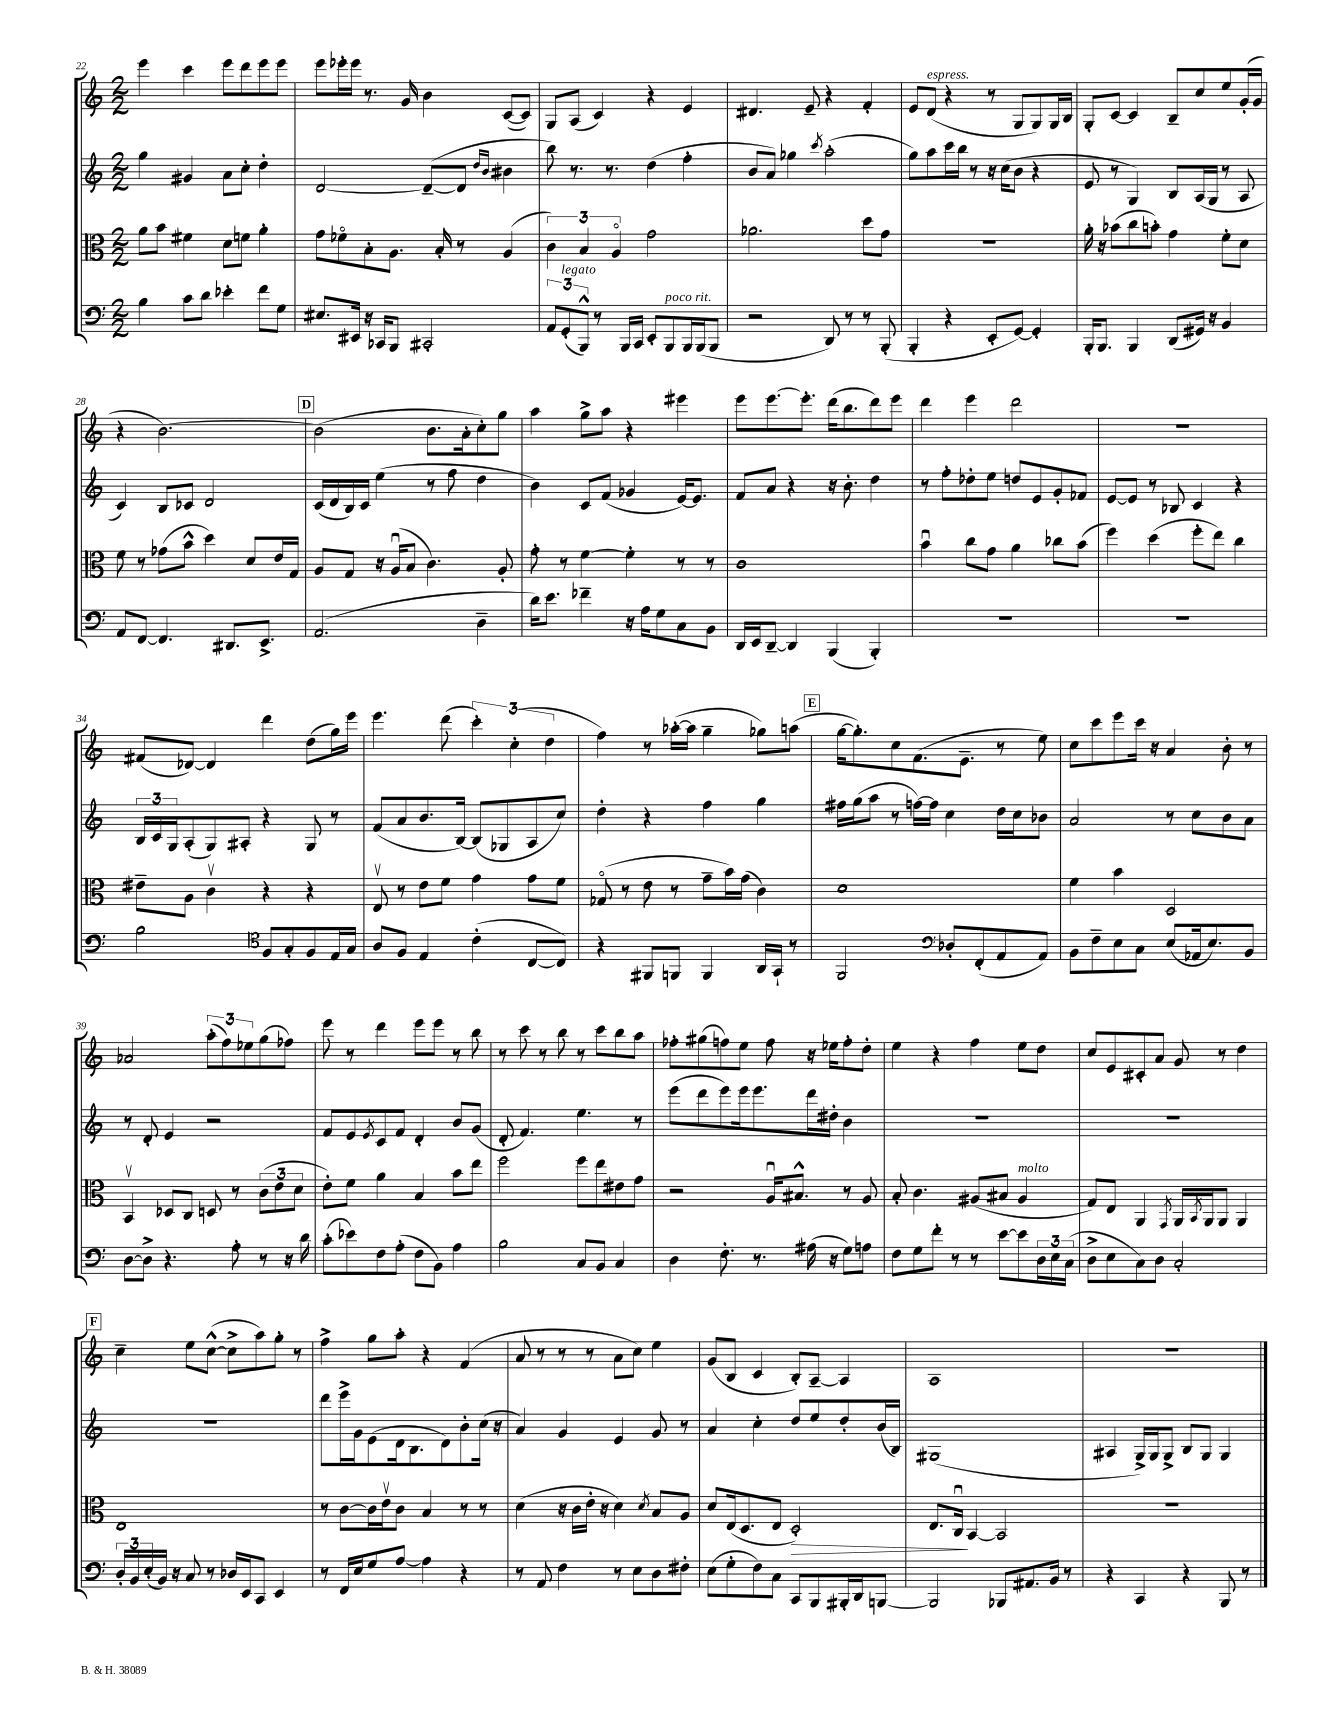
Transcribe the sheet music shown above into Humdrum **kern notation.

**kern	**kern	**kern	**kern
*staff4	*staff3	*staff2	*staff1
*clefF4	*clefC3	*clefG2	*clefG2
*k[]	*k[]	*k[]	*k[]
*M2/2	*M2/2	*M2/2	*M2/2
4B\	8a\L	4gg\	4eee\
.	8b\J	.	.
8c\L	4f#\	4g#/	4ccc\
8d\J	.	.	.
4e-'\	8d\L	8a\L	8eee\L
.	8f\J	8cc'\J	8ddd\
8f\L	4a'\	4dd'\	8eee\
8G\J	.	.	8eee\J
=	=	=	=
8.E#/L	8g\L	[2d/	8eee\L
.	8f-o\	.	16eee-'\L
16EE#/Jk	.	.	16eee-\JJ
16r	8B'\	.	8.r
16CC-/LK	.	.	.
8BBB/J	8.A\J	.	.
.	.	.	16g/
2CC#'/	.	(8d~/_L	4b\
.	16B'/	.	.
.	8r	8d/]J	.
.	.	16qqdd/LL	.
.	.	16qqb/JJ	.
.	(4A/	4b#\	([8c/L
.	.	.	8c/]J)
=	=	=	=
12AA/L	6c\)	8bb\)	8G/L
(12GG'/	.	.	.
.	.	8.r	(8A/J
12BBB^^/J)	6B/	.	.
8r	.	.	4c/)
.	.	8.r	.
.	6Ao/	.	.
16BBB/LL	.	.	.
16CC/JJ	.	.	.
8EE'/L	2g\	(4dd\	4r
8BBB/	.	.	.
16BBB/L	.	4ff'\	4e/
(16BBB/J	.	.	.
8BBB/J	.	.	.
=	=	=	=
2r	2.a-\	8b/L	4.d#/
.	.	8a/J)	.
.	.	4gg-\	.
.	.	.	8e~/
.	.	8qccc/	.
8DD/)	.	(2aa'\	4r
8r	.	.	.
8r	8dd\L	.	4f'/
(8BBB'/	8g\J	.	.
=	=	=	=
4BBB'/	1r	8gg\L)	8e/L
.	.	8aa\	(8d/J
4r	.	16ccc\L	4r
.	.	16bb\JJ	.
.	.	8r	.
8EE'/L	.	16r	8r
.	.	(16cc\LK	.
[8GG/J)	.	8b\J	8G/L
4GG'/]	.	4r	8G/)
.	.	.	16G/L
.	.	.	16B/JJ
=	=	=	=
16BBB'/LK	16a'\	8e/	8G'/L
8.BBB/J	16r	.	.
.	(8b-\L	8r	[8c/J
4BBB/	8cc\	4G/)	4c/]
.	8b'\J)	.	.
(8DD/L	4g\	8B/L	8B~/L
16GG#/Jk)	.	(16A/L	8cc/
16r	.	16G/JJ	.
4BB/	8f'\L	8r	8ee/
.	8d\J	8A/	(16g'/L
.	.	.	16g/JJ
=	=	=	=
8AA/L	8f\	4c/)	4r
[8FF/J	8r	.	.
4.FF/]	(8g-\L	8B/L	[2.b\)
.	8b^^\J	8c-/J	.
.	4dd\)	2d/	.
8.DD#/L	.	.	.
.	8d/L	.	.
8.EE^/J	.	.	.
.	16e/L	.	.
.	16G/JJ	.	.
=	=	=	=
(2.AA/	8A/L	(16c/LL	(2b\]
.	.	16d/	.
.	8G/J	16B/)	.
.	.	16c/JJ	.
.	16r	(4ee\	.
.	(16Au/LK	.	.
.	8B/J	.	.
.	4.c\)	8r	8.b\L
.	.	8ff\	.
.	.	.	16a'\k
4D~\	.	4dd\	8cc'\)
.	8A'/	.	8gg\J
=	=	=	=
16d\LK)	8g'\	4b\)	4aa\
8.e\J	.	.	.
.	8r	.	.
4f-~\	[4f\	8c/L	8gg^\L
.	.	(8f/J	8aa\J
16r	4f'\]	4g-/	4r
16A\LK	.	.	.
8G\	.	.	.
8C\	8r	[16e/LK)	4eee#\
.	.	8.e/]J	.
8BB\J	8r	.	.
=	=	=	=
16DD/LL	1c	8f/L	8eee\L
16EE/J	.	.	.
[8DD~/J	.	8a/J	[8.eee\
4DD/]	.	4r	.
.	.	.	8.eee'\]J
(4BBB/	.	16r	(16ddd\LK
.	.	8.b'\	8.bb\
4BBB'/)	.	4dd\	8ddd\)
.	.	.	8eee\J
=	=	=	=
1r	4bu\	8r	4ddd\
.	.	8ff'\L	.
.	8cc\L	8dd-'\	4eee\
.	8g\J	8ee\J	.
.	4a\	8dd/L	2ddd\
.	.	8e/	.
.	8cc-\L	8g'/	.
.	(8b\J	8f-/J	.
=	=	=	=
1r	4ff\)	[8e/L	1r
.	.	8e/]J	.
.	(4dd\	8r	.
.	.	8B-/	.
.	8ff'\L	4c/	.
.	8ee\J)	.	.
.	4cc\	4r	.
=	=	=	=
2B\	8e#~\L	24B/LL	(8f#/L
.	.	24c/	.
.	.	24G/J	.
.	8A\J	(8A'/	[8d-/J)
.	4cv\	8G/)	4d-/]
.	.	8A#'/J	.
*clefC4	*	*	*
8F/L	4r	4r	4ddd\
8G'/	.	.	.
8F/	4r	8G/	(8dd\L
16E/L	.	8r	16gg\L)
16G/JJ	.	.	16eee\JJ
=	=	=	=
8A/L	8Ev/	(8f/L	4.eee\
8F/J	8r	8a/	.
4E/	8e\L	8.b/	.
.	8f\J	.	(8ddd\
.	.	[16B/Jk)	.
(4c'\	4g\	(8B/]L	6ccc'\)
.	.	8G-/	.
.	.	.	(6cc'\
[8C/L	8g\L	8A/	.
.	.	.	6dd\
8C/]J)	8f\J	8cc/J)	.
=	=	=	=
4r	(8G-o/	4dd'\	4ff\)
.	8r	.	.
8FF#/L	8e\	4r	8r
8FF/J	8r	.	([16aa-'\LL
.	.	.	16aa-\]JJ
4FF/	8g~\L	4ff\	4gg~\
.	16b\L)	.	.
.	(16g\JJ	.	.
16AA/LL	4c\)	4gg\	8gg-\L)
16GG`/JJ	.	.	.
8r	.	.	(8aa\J
=	=	=	=
2FF/	1d	16ff#\LL	[16gg\LK
.	.	(16gg\J	8.gg'\])
.	.	8aa\J	.
.	.	8r	8cc\
.	.	[16ff\LL)	(8.f\
.	.	16ff\]JJ	.
*clefF4	*	*	*
8D-'/L	.	4cc\	.
.	.	.	8.e~\J
(8FF'/	.	.	.
8AA/	.	16dd\LL	8r
.	.	16cc\J	.
8AA/J)	.	8b-\J	8ee\)
=	=	=	=
8BB\L	4f\	2a/	8cc\L
8F~\	.	.	8ccc\
8E\	4b\	.	8eee\
8C\J	.	.	16ccc\Jk
.	.	.	16r
(8E/L	2D/	8r	4a/
16AA-/k	.	8cc\L	.
8.E/)	.	.	.
.	.	8b\	8b'\
8BB/J	.	8a\J	8r
=	=	=	=
[8D\L	4BBv/	8r	2a-/
8D^\]J	.	8d'/	.
4.r	8D-/L	4e/	.
.	8C/J	.	.
.	8D/	2r	(12aa'\L
.	.	.	12ff\)
8A'\	8r	.	.
.	.	.	12ee-\
8r	(12c\L	.	(8gg\
.	12e\	.	.
16r	.	.	8ff-\J)
.	12d\J	.	.
16d\	.	.	.
=	=	=	=
(8c'\L	8e'\L)	8f/L	8eee\
8e-\)	8f\J	8e/	8r
.	.	8qe/	.
8F\	4a\	8c/	4ddd\
(8A'\J	.	8f/J	.
8F\L	4B/	4d'/	8eee\L
8BB\J)	.	.	8eee\J
4A\	8b\L	8b/L	8r
.	8ee\J	(8g/J	8bb\
=	=	=	=
2B\	2ff\	8d'/	8r
.	.	4.f/)	8ccc\
.	.	.	8r
.	.	.	8bb\
8C/L	8ff\L	4.ee\	8r
8BB/J	8ee\	.	8ccc\L
4C/	8e#\	.	8bb\
.	8g\J	8r	8aa\J
=	=	=	=
4D\	2r	(8eee\L	8ff-'\L
.	.	8ddd\	(8gg#\
8.F'\	.	8eee\)	8ff\)
.	.	16eee\k	8ee\J
8.r	.	8.eee\	.
.	16Au/LK	.	8ff\
.	8.B#^^/J	.	.
(16A#\	.	16ddd\L	16r
16r	.	16dd#'\JJ	16ee-\LK
8G\L)	8r	4b\	8ff'\
8A\J	8A/	.	8dd'\J
=	=	=	=
8F\L	8B'/	1r	4ee\
8G\	4.c\	.	.
8f'\J	.	.	4r
8r	.	.	.
8r	(8A#/L	.	4ff\
[8e\L	8B#/J	.	.
8e\]	4A#/	.	8ee\L
24D\L	.	.	8dd\J
24E\	.	.	.
(24C\JJ	.	.	.
=	=	=	=
8D^\L	8G/L)	1r	8cc/L
8E\	8E/J	.	8e/
8C\)	4AA/	.	8c#'/
8D\J	.	.	8a/J
.	8qGG/	.	.
2C'/	16AA/LL	.	8g/
.	8qBB/	.	.
.	16AA/J	.	.
.	8AA/J	.	8r
.	4AA/	.	4dd\
=	=	=	=
24D'/LL	1E	1r	4cc~\
24BB/	.	.	.
(24E'/	.	.	.
16BB/JJ)	.	.	.
16r	.	.	.
8C/	.	.	8ee\L
8r	.	.	([8cc^^\J
16D-/LL	.	.	8cc^\]L
16EE/J	.	.	.
8CC/J	.	.	8aa\)
4EE/	.	.	8gg'\J
.	.	.	8r
=	=	=	=
8r	8r	8ddd\L	4ff^\
16FF/LL	[8c\L	16eee^\L	.
16E/J	.	16g\J	.
8G/	16c\]L	(8e\	8gg\L
.	16ev\J	.	.
[8A/J	8c\J	16d\k	8aa'\J
.	.	8.B\	.
4A\]	4B/	.	4r
.	.	8d\)	.
4r	8r	8b'\	(4f/
.	8r	(16cc\Jk	.
.	.	16r	.
=	=	=	=
8r	(4d\	4a/)	8a/
8AA/	.	.	8r
4F\	16r	4g/	8r
.	16c\LL	.	.
.	16e'\JJ	.	8r
.	16r	.	.
8r	4d\)	4e/	8a\L
8E\L	.	.	8cc\J)
.	8qd/	.	.
8D\	8B/L	8g/	4ee\
8F#'\J	8A/J	8r	.
=	=	=	=
(8E\L	8d/L	4a/	(8g/L
8G'\	(16E/k	.	8B/J
.	8.D/	.	.
8F\)	.	4cc'\	4c/
8C\J	8E/J	.	.
8CC/L	2D'/)	8dd/L	8B'/L)
8BBB/	.	8ee/	[8A~/J
16BBB#'/L	.	8dd'/	4A/]
16DD/J	.	.	.
[8BBB/J	.	(16b/L	.
.	.	16B/JJ)	.
=	=	=	=
2BBB/]	8.E/L	(1G#	1A
.	16Cu/Jk	.	.
.	[4BB/	.	.
8BBB-/L	2BB/]	.	.
8.AA#/	.	.	.
16BB/Jk	.	.	.
8r	.	.	.
=	=	=	=
4r	1r	4A#/	1r
4CC/	.	16G^/LL)	.
.	.	16G/J	.
.	.	8G^/J	.
4r	.	8B/L	.
.	.	8G/J	.
8BBB/	.	4G/	.
8r	.	.	.
==	==	==	==
*-	*-	*-	*-
